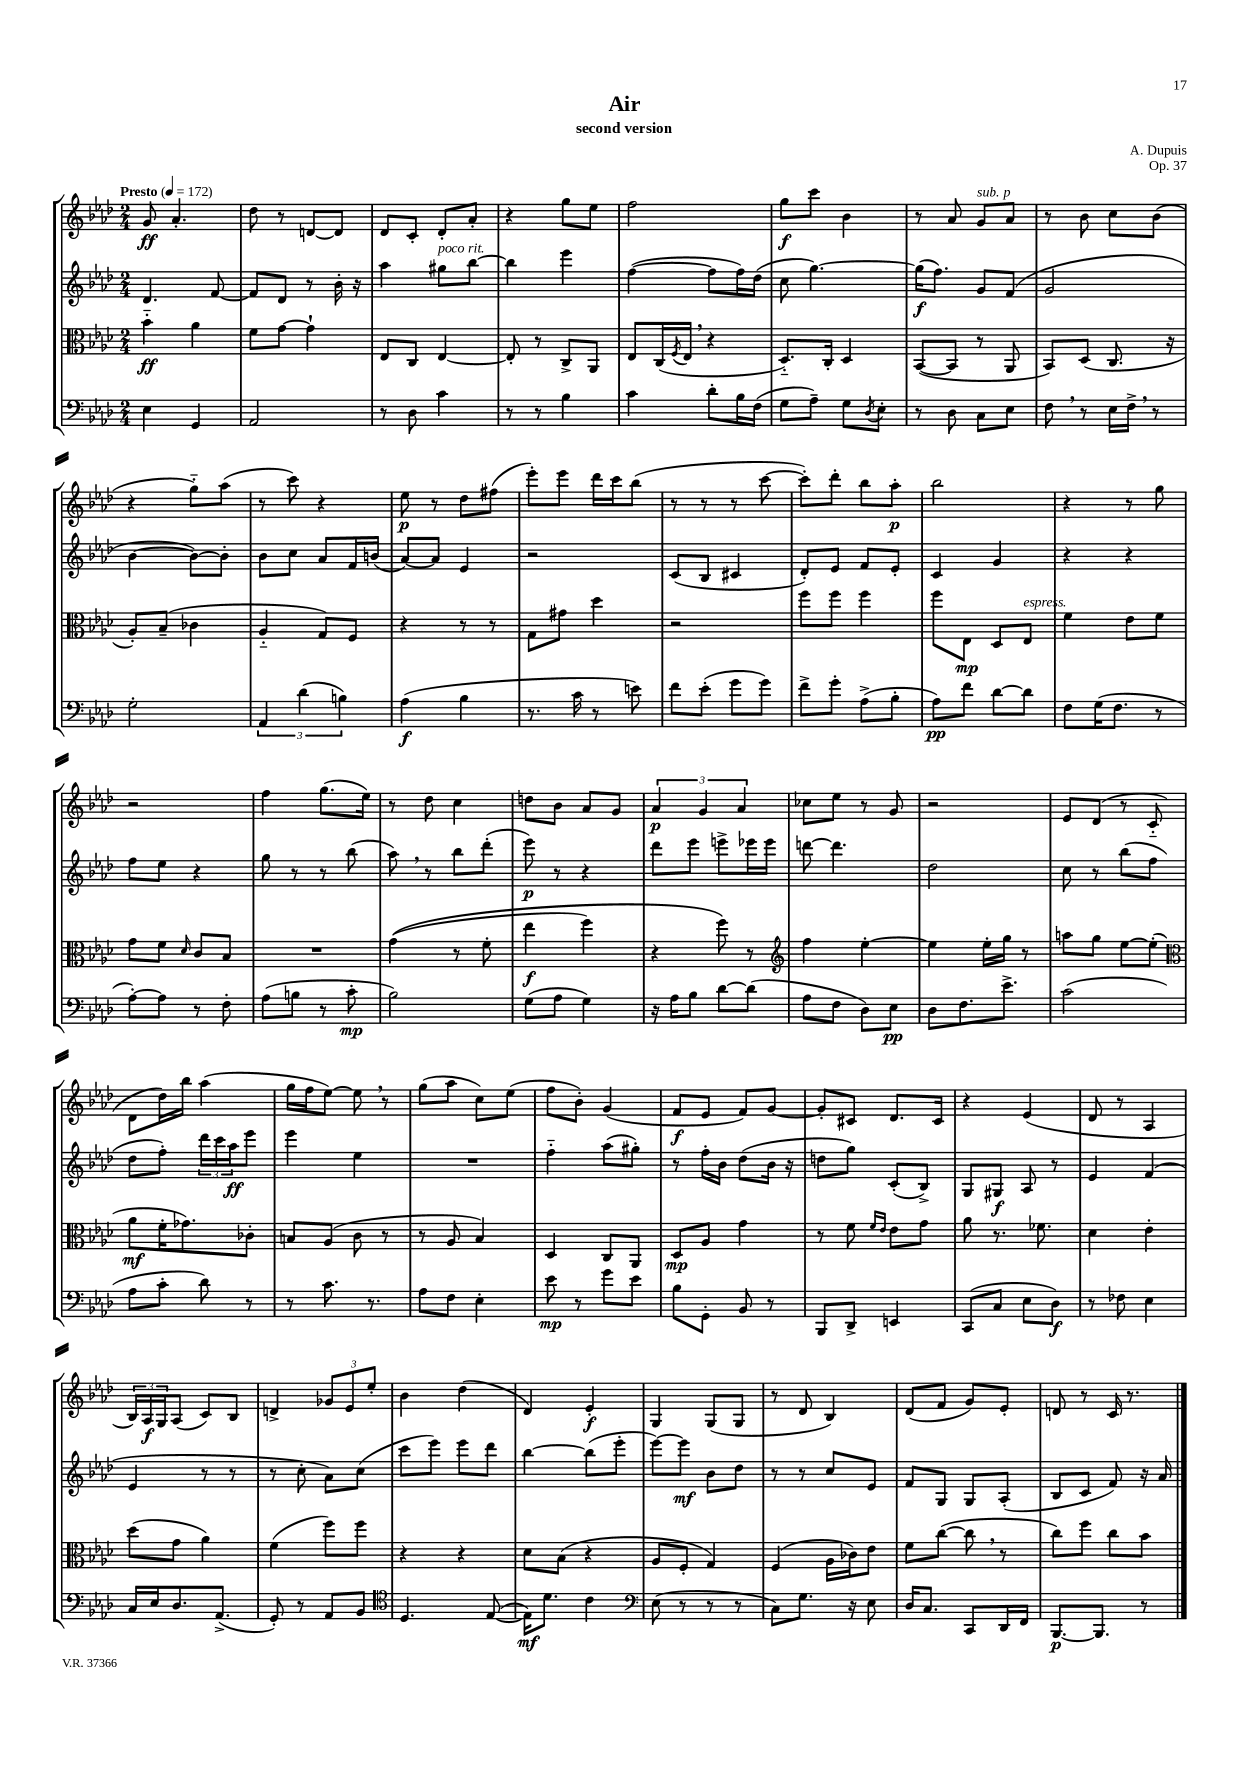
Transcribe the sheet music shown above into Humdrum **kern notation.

**kern	**kern	**kern	**kern
*staff4	*staff3	*staff2	*staff1
*clefF4	*clefC3	*clefG2	*clefG2
*k[b-e-a-d-]	*k[b-e-a-d-]	*k[b-e-a-d-]	*k[b-e-a-d-]
*M2/4	*M2/4	*M2/4	*M2/4
*MM172	*MM172	*MM172	*MM172
4E-	4b-'~	4.d-	8g
.	.	.	4.a-'
4GG	4a-	.	.
.	.	[8f	.
=	=	=	=
2AA-	8f	8f]	8dd-
.	[8g	8d-	8r
.	4g`]	8r	[8d
.	.	16b-'	8d]
.	.	16r	.
=	=	=	=
8r	8E-	4aa-	8d-
8D-	8C	.	8c'
4c	[4E-	8gg#	8d-'
.	.	[8bb-	8a-'
=	=	=	=
8r	8E-']	4bb-]	4r
8r	8r	.	.
4B-	8C^	4eee-	8gg
.	8AA-	.	8ee-
=	=	=	=
4c	8E-	([4ff	2ff
.	(16C	.	.
.	8qF	.	.
.	16E-	.	.
8d-'	4r	8ff]	.
16B-	.	16ff)	.
(16F	.	(16dd-	.
=	=	=	=
8G	8.D-'~)	8cc	8gg
8A-~)	.	[4.gg)	8ccc
.	16C'	.	.
8G	4D-	.	4b-
8qD-	.	.	.
8E-'	.	.	.
=	=	=	=
8r	([8BB-	(16gg]	8r
.	.	8.ff)	.
8D-	8BB-]	.	8a-
8C	8r	8g	8g
8E-	8AA-	(8f	8a-
=	=	=	=
8F	8BB-)	2g	8r
8r	(8D-	.	8b-
16E-	8.C	.	8cc
16F^	.	.	.
8r	.	.	(8b-
.	16r	.	.
=	=	=	=
2G'	8A-')	[4b-	4r
.	(8B-~	.	.
.	4c-	8b-_)	8gg'~)
.	.	8b-']	(8aa-
=	=	=	=
6AA-	4A-'~	8b-	8r
.	.	8cc	8ccc)
(6d-	.	.	.
.	8G)	8a-	4r
6B)	.	.	.
.	8F	16f	.
.	.	(16b	.
=	=	=	=
(4A-	4r	[8a-)	8ee-
.	.	8a-]	8r
4B-	8r	4e-	8dd-
.	8r	.	(8ff#
=	=	=	=
8.r	8G	2r	8eee-')
.	8g#	.	8eee-
16c	.	.	.
8r	4dd-	.	16ddd-
.	.	.	16ccc
8e)	.	.	(8bb-
=	=	=	=
8f	2r	(8c	8r
(8e-'	.	8B-	8r
8g	.	4c#	8r
8g)	.	.	[8ccc
=	=	=	=
8f^	8ff	8d-')	8ccc'])
8g'	8ff	8e-	8ddd-'
(8A-^	4ff	8f	8bb-
8B-'	.	8e-'	8aa-'
=	=	=	=
8A-)	8ff	4c	2bb-
8f	8E-	.	.
[8d-	8D-	4g	.
8d-]	8E-	.	.
=	=	=	=
8F	4f	4r	4r
(16G	.	.	.
8.F	.	.	.
.	8e-	4r	8r
8r	8f	.	8gg
=	=	=	=
[8A-')	8g	8ff	2r
8A-]	8f	8ee-	.
.	16qqd-	.	.
8r	8c	4r	.
8F'	8B-	.	.
=	=	=	=
(8A-	2r	8gg	4ff
8B	.	8r	.
8r	.	8r	(8.gg
8c'	.	(8bb-	.
.	.	.	16ee-)
=	=	=	=
2B-)	&((4g	8aa-)	8r
.	.	8r	8dd-
.	8r	8bb-	4cc
.	8f'	(8ddd-'	.
=	=	=	=
(8G	4ee-	8eee-)	8dd
8A-	.	8r	8b-
4G)	4ff)	4r	8a-
.	.	.	8g
=	=	=	=
16r	4r	8ddd-	6a-
16A-	.	.	.
8B-	.	8eee-	.
.	.	.	6g
[8d-	8ff&)	8eee^	.
.	.	.	6a-
(8d-]	8r	16eee-	.
.	.	16eee-	.
=	=	=	=
*	*clefG2	*	*
8A-	4ff	[8ddd	8cc-
8F	.	4.ddd]	8ee-
8D-)	[4ee-'	.	8r
8E-	.	.	8g
=	=	=	=
8D-	4ee-]	2dd-	2r
8.F	.	.	.
.	16ee-'	.	.
8.e-^	16gg	.	.
.	8r	.	.
=	=	=	=
(2c	8aa	8cc	8e-
.	8gg	8r	(8d-
.	[8ee-	(8bb-	8r
.	(8ee-']	8ff	8c'~
=	=	=	=
*	*clefC3	*	*
8A-	8a-	8dd-	8d-
8c'	16f'	8ff')	16dd-)
.	8.g-)	.	16bb-
8d-)	.	24ddd-	(4aa-
.	.	24ccc	.
.	.	24aa-	.
8r	8c-'	8eee-	.
=	=	=	=
8r	8B	4eee-	16gg
.	.	.	16ff
8.c	(8A-	.	[8ee-)
.	8c	4ee-	8ee-]
8.r	.	.	.
.	8r	.	8r
=	=	=	=
8A-	8r	2r	(8gg
8F	8A-	.	8aa-
4E-'	4B-)	.	8cc)
.	.	.	(8ee-
=	=	=	=
8e-	4D-	4ff'~	8ff
8r	.	.	8b-')
8g	8C	(8aa-	(4g
8e-	8AA-	8gg#')	.
=	=	=	=
8B-	8D-	8r	8f
8GG'	8A-	16ff'	8e-
.	.	16b-	.
8BB-	4g	(8dd-	8f)
8r	.	16b-	[8g
.	.	16r	.
=	=	=	=
8BBB-	8r	8dd	8g']
8DD-^	8f	8gg)	8c#
.	16qqf	.	.
.	16qqe-	.	.
4EE	8e-	(8c'	8.d-
.	8g	8B-^)	.
.	.	.	16c#
=	=	=	=
(8CC	8a-	8G	4r
8C	8.r	8G#	.
8E-	.	8A-	(4e-
.	8.f-	.	.
8D-)	.	8r	.
=	=	=	=
8r	4d-	4e-	8d-
8F-	.	.	8r
4E-	4e-'	(4f	4A-
=	=	=	=
16C	(8dd-	4e-	24B-)
.	.	.	24A-
16E-	.	.	.
.	.	.	24G
8.D-	8g	.	(8A-
.	4a-)	8r	8c)
(8.AA-^	.	.	.
.	.	8r	8B-
=	=	=	=
8GG')	(4f	8r	4d^
8r	.	8cc'	.
8AA-	8ff)	8a-)	12g-
.	.	.	12e-
8BB-	8ff	(8cc	.
.	.	.	12ee-'
=	=	=	=
*clefC4	*	*	*
4.D-	4r	8ccc	4b-
.	.	8eee-)	.
.	4r	8eee-	(4dd-
([8E-	.	8ddd-	.
=	=	=	=
16E-])	8d-	[4bb-	4d-)
8.d-	.	.	.
.	(8B-	.	.
4c	4r	(8bb-]	4e-'
.	.	8eee-'	.
=	=	=	=
*clefF4	*	*	*
(8E-	8A-	[8eee-)	4G
8r	8F'	8eee-]	.
8r	4G)	8b-	(8G
8r	.	8dd-	8G
=	=	=	=
8C)	(4F	8r	8r
8.G	.	8r	8d-
.	16A-	8cc	4B-)
16r	16c-)	.	.
8E-	8e-	8e-	.
=	=	=	=
16D-	8f	8f	(8d-
8.C	.	.	.
.	([8cc	8G	8f
8CC	8cc]	8G	8g)
16DD-	8r	(8A-'	8e-'
16FF	.	.	.
=	=	=	=
[8.BBB-	8cc)	8B-	8d
.	8ff	8c	8r
8.BBB-]	.	.	.
.	8cc	8f)	16c
.	.	.	8.r
8r	8b-	16r	.
.	.	16a-	.
==	==	==	==
*-	*-	*-	*-
